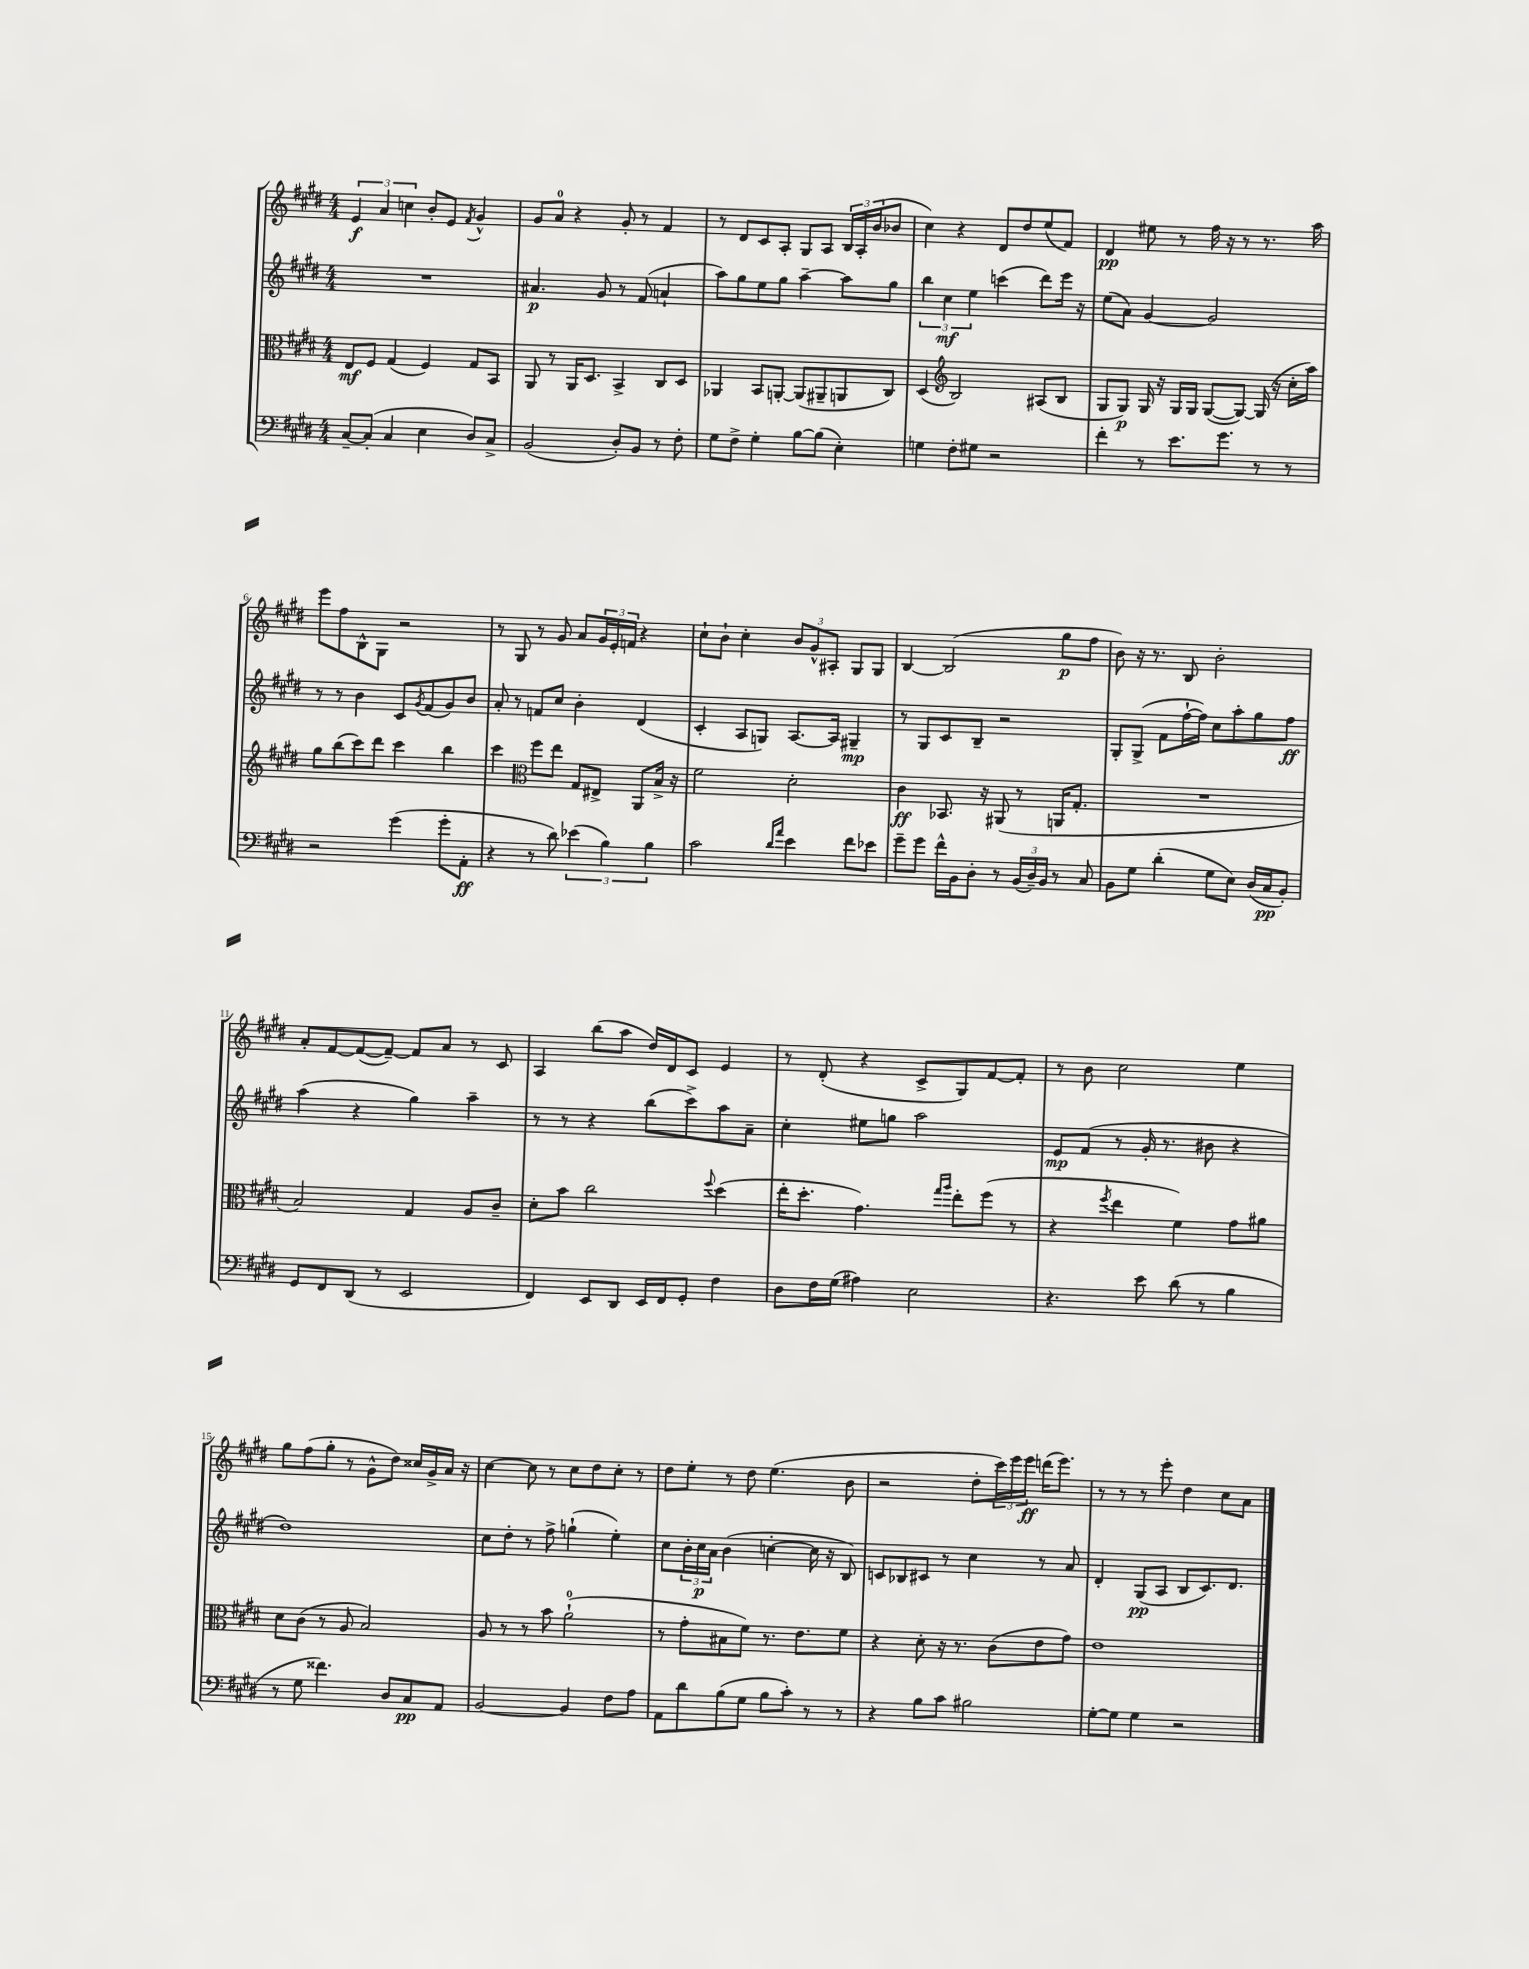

**kern	**dynam	**kern	**dynam	**kern	**dynam	**kern	**dynam
*part4	*part4	*part3	*part3	*part2	*part2	*part1	*part1
*staff4	*staff4	*staff3	*staff3	*staff2	*staff2	*staff1	*staff1
*clefF4	*	*clefC3	*	*clefG2	*	*clefG2	*
*k[f#c#g#d#]	*	*k[f#c#g#d#]	*	*k[f#c#g#d#]	*	*k[f#c#g#d#]	*
*M4/4	*	*M4/4	*	*M4/4	*	*M4/4	*
=1	=1	=1	=1	=1	=1	=1	=1
[8C#~/L	.	8E/L	mf	1r	.	6e/	f
(8C#'/J]	.	8F#/J	.	.	.	.	.
.	.	.	.	.	.	6a/	.
4C#/	.	(4G#/	.	.	.	.	.
.	.	.	.	.	.	6ccn\	.
4E\	.	4F#/)	.	.	.	8b'/L	.
.	.	.	.	.	.	8e/J	.
.	.	.	.	.	.	8qf#/	.
8D#/L)	.	8G#/L	.	.	.	4g#^^/	.
8C#^/J	.	8BB/J	.	.	.	.	.
=2	=2	=2	=2	=2	=2	=2	=2
(2BB/	.	8AA/	.	4.a#X/	p	8g#/L	.
.	.	8r	.	.	.	8a/J	.
.	.	16AA/KL	.	.	.	4r	.
.	.	8.D#/J	.	.	.	.	.
.	.	.	.	8g#/	.	.	.
8D#'/L)	.	4BB^/	.	8r	.	8g#'/	.
8BB/J	.	.	.	(8f#/	.	8r	.
8r	.	8C#/L	.	4an`/	.	4f#/	.
8F#'\	.	8D#/J	.	.	.	.	.
=3	=3	=3	=3	=3	=3	=3	=3
8G#\L	.	4AA-X/	.	8aa\L)	.	8r	.
8F#^\J	.	.	.	8gg#\	.	8d#/L	.
4G#'\	.	8BB/L	.	8ee\	.	8c#/	.
.	.	[8AAn'/J	.	8gg#\J	.	8A'/J	.
[8B\L	.	(8AA/L]	.	[4aa~\	.	8G#/L	.
(8B\J]	.	8AA#X~/	.	.	.	8A/J	.
4E'\)	.	8AAn/	.	8aa\L]	.	24B/LL	.
.	.	.	.	.	.	24A'/	.
.	.	.	.	.	.	(24b/J	.
.	.	8C#/J)	.	8gg#\J	.	8b-X/J	.
=4	=4	=4	=4	=4	=4	=4	=4
4Gn\	.	(4D#/	.	6bb\	.	4cc#\)	.
.	.	.	.	6cc#\	mf	.	.
*	*	*clefG2	*	*	*	*	*
8F#'\L	.	2B/)	.	.	.	4r	.
.	.	.	.	6ee\	.	.	.
8G#X\J	.	.	.	.	.	.	.
2r	.	.	.	(4cccn\	.	8d#/L	.
.	.	.	.	.	.	8dd#/	.
.	.	(8A#X/L	.	8ddd#\L)	.	(8ee/	.
.	.	8B/J	.	16eee\Jk	.	8f#/J)	.
.	.	.	.	16r	.	.	.
=5	=5	=5	=5	=5	=5	=5	=5
4f#'\	.	8G#/L	.	(8ee\L	.	4d#/	pp
.	.	8G#/J)	p	8a\J)	.	.	.
8r	.	16G#/	.	[4g#/	.	8ee#X\	.
.	.	16r	.	.	.	.	.
8.e\L	.	16G#/LL	.	.	.	8r	.
.	.	16G#/JJ	.	.	.	.	.
.	.	([8G#/L	.	2g#/]	.	16ff#\	.
8.g#\J	.	.	.	.	.	16r	.
.	.	8G#/J_)	.	.	.	8r	.
8r	.	(16G#/]	.	.	.	8.r	.
.	.	16r	.	.	.	.	.
8r	.	16cc#'\LL	.	.	.	.	.
.	.	16aa\JJ)	.	.	.	16aa\	.
!!LO:LB:g=z
=6	=6	=6	=6	=6	=6	=6	=6
2r	.	8gg#\L	.	8r	.	8eee\L	.
.	.	(8bb\	.	8r	.	8ff#\	.
.	.	8ccc#\)	.	4b\	.	8B^^\	.
.	.	8ddd#\J	.	.	.	8G#\J	.
(4g#\	.	4ccc#\	.	8c#/L	.	2r	.
.	.	.	.	8qg#/	.	.	.
.	.	.	.	(8f#/	.	.	.
8g#'\L	.	4bb\	.	8g#/)	.	.	.
8AA'\J	ff	.	.	8b/J	.	.	.
=7	=7	=7	=7	=7	=7	=7	=7
4r	.	4ccc#\	.	8a'/	.	8r	.
.	.	.	.	8r	.	8G#/	.
*	*	*clefC3	*	*	*	*	*
8r	.	8ff#\L	.	8fn/L	.	8r	.
8d#\)	.	8ee\J	.	8cc#/J	.	8g#/	.
(6e-X\	.	8G#/L	.	4b'\	.	8a/L	.
.	.	8E#X^/J	.	.	.	24g#/L	.
6B\)	.	.	.	.	.	24e'/	.
.	.	.	.	.	.	24fn/JJ	.
.	.	8AA/L	.	(4d#/	.	4r	.
6B\	.	.	.	.	.	.	.
.	.	16B^/Jk	.	.	.	.	.
.	.	16r	.	.	.	.	.
=8	=8	=8	=8	=8	=8	=8	=8
2c#\	.	2f#\	.	4c#'/	.	8cc#`\L	.
.	.	.	.	.	.	8b`\J	.
.	.	.	.	8A/L	.	4cc#'\	.
.	.	.	.	8Gn/J)	.	.	.
16qqd#/LL	.	.	.	.	.	.	.
16qqa/JJ	.	.	.	.	.	.	.
4e\	.	2d#'\	.	[8.A/L	.	12b/L	.
.	.	.	.	.	.	12g#^^/	.
.	.	.	.	.	.	12A#X'/J	.
.	.	.	.	16A/Jk]	.	.	.
8f#\L	.	.	.	4G#X~/	mp	8G#/L	.
8e-X\J	.	.	.	.	.	8G#/J	.
=9	=9	=9	=9	=9	=9	=9	=9
8g#~\L	.	4c#\	ff	8r	.	[4B/	.
8g#\J	.	.	.	8G#/L	.	.	.
16f#^^\LL	.	8.BB-X/	.	8c#/	.	(2B/]	.
16BB\J	.	.	.	.	.	.	.
8D#'\J	.	.	.	8B~/J	.	.	.
.	.	16r	.	.	.	.	.
8r	.	(8AA#X/	.	2r	.	.	.
(24BB/LL	.	8r	.	.	.	.	.
24D#~/)	.	.	.	.	.	.	.
24BB/JJ	.	.	.	.	.	.	.
8r	.	16AAn/KL	.	.	.	8gg#\L	p
.	.	8.G#'/J	.	.	.	.	.
8C#/	.	.	.	.	.	8ff#\J	.
=10	=10	=10	=10	=10	=10	=10	=10
8BB\L	.	1r	.	8G#'/L	.	8b\)	.
8G#\J	.	.	.	(8G#^/J	.	16r	.
.	.	.	.	.	.	8.r	.
(4d#'\	.	.	.	8f#\L	.	.	.
.	.	.	.	[16ff#`\L	.	8B/	.
.	.	.	.	16ff#\JJ])	.	.	.
8G#\L	.	.	.	8cc#\L	.	2b'\	.
8E\J)	.	.	.	8aa'\	.	.	.
(16D#/LL	.	.	.	8gg#\	.	.	.
16C#/J	pp	.	.	.	.	.	.
8BB'/J)	.	.	.	8ff#\J	ff	.	.
!!LO:LB:g=z
=11	=11	=11	=11	=11	=11	=11	=11
8GG#/L	.	2B/)	.	(4aa\	.	8a'/L	.
8FF#/	.	.	.	.	.	[8f#/	.
(8DD#/J	.	.	.	4r	.	(8f#/_	.
8r	.	.	.	.	.	8f#~/J_)	.
2EE/	.	4G#/	.	4gg#\)	.	8f#/L]	.
.	.	.	.	.	.	8a/J	.
.	.	8A/L	.	4aa~\	.	8r	.
.	.	8c#~/J	.	.	.	8c#/	.
=12	=12	=12	=12	=12	=12	=12	=12
4FF#/)	.	8d#'\L	.	8r	.	4A/	.
.	.	8b\J	.	8r	.	.	.
8EE/L	.	2cc#\	.	4r	.	(8bb\L	.
8DD#/J	.	.	.	.	.	8aa\J	.
16EE/LL	.	.	.	(8bb\L	.	16dd#/LL)	.
16FF#/J	.	.	.	.	.	16d#/J	.
8GG#'/J	.	.	.	8ccc#^\)	.	8c#/J	.
.	.	8qqff#/	.	.	.	.	.
4F#\	.	(4dd#\	.	8aa\	.	4e/	.
.	.	.	.	8a~\J	.	.	.
=13	=13	=13	=13	=13	=13	=13	=13
8D#\L	.	16ee'\KL	.	4cc#'\	.	8r	.
.	.	8.dd#'\J	.	.	.	.	.
16F#\L	.	.	.	.	.	(8d#'/	.
(16G#\JJ	.	.	.	.	.	.	.
4A#X\)	.	4.g#\)	.	8ee#X\L	.	4r	.
.	.	.	.	8ggn\J	.	.	.
2E\	.	.	.	2aa\	.	8c#^/L	.
.	.	16qqgg#/LL	.	.	.	.	.
.	.	16qqaa/JJ	.	.	.	.	.
.	.	8ee'\L	.	.	.	8G#/)	.
.	.	(8ff#\J	.	.	.	[8f#/	.
.	.	8r	.	.	.	8f#'/J]	.
=14	=14	=14	=14	=14	=14	=14	=14
4.r	.	4r	.	8e/L	mp	8r	.
.	.	.	.	(8f#/J	.	8b\	.
.	.	8qff#/	.	.	.	.	.
.	.	4ee\	.	8r	.	2cc#\	.
8e\	.	.	.	16g#'/	.	.	.
.	.	.	.	8.r	.	.	.
(8d#\	.	4f#\)	.	.	.	.	.
8r	.	.	.	8b#X\	.	.	.
4B\	.	8g#\L	.	4r	.	4ee\	.
.	.	8a#X\J	.	.	.	.	.
!!LO:LB:g=z
=15	=15	=15	=15	=15	=15	=15	=15
8r	.	8d#\L	.	1dd#)	.	8gg#\L	.
8G#\	.	(8c#\J	.	.	.	(8ff#\	.
4.f##X\)	.	8r	.	.	.	8gg#'\J	.
.	.	8A/	.	.	.	8r	.
.	.	2B/)	.	.	.	8g#^^\L	.
8D#/L	.	.	.	.	.	8dd#\J)	.
8C#/	pp	.	.	.	.	16cc##X/LL	.
.	.	.	.	.	.	16g#^/	.
8AA/J	.	.	.	.	.	16a/JJ	.
.	.	.	.	.	.	16r	.
=16	=16	=16	=16	=16	=16	=16	=16
[2BB/	.	8A/	.	8cc#\L	.	[4cc#\	.
.	.	8r	.	8dd#'\J	.	.	.
.	.	8r	.	8r	.	8cc#\]	.
.	.	8b\	.	8ff#^\	.	8r	.
4BB/]	.	(2a`\	.	(4ggn`\	.	8cc#\L	.
.	.	.	.	.	.	8dd#\	.
8F#\L	.	.	.	4ee'\)	.	8cc#'\J	.
8A\J	.	.	.	.	.	8r	.
=17	=17	=17	=17	=17	=17	=17	=17
8AA\L	.	8r	.	8cc#\L	.	8dd#\L	.
8d#\	.	8g#'\L	.	24b'\L	.	8ee'\J	.
.	.	.	.	24cc#\	p	.	.
.	.	.	.	24a\JJ	.	.	.
(8B\	.	8B#X\	.	(4b\	.	8r	.
8G#\J	.	8f#\J)	.	.	.	8dd#\	.
8B\L	.	8.r	.	[4ccn'\	.	(4.ee\	.
8c#'\J)	.	.	.	.	.	.	.
.	.	8.e\L	.	.	.	.	.
8r	.	.	.	16cc\]	.	.	.
.	.	.	.	16r	.	.	.
8r	.	8f#\J	.	8B/)	.	8b\	.
=18	=18	=18	=18	=18	=18	=18	=18
4r	.	4r	.	8cn/L	.	2r	.
.	.	.	.	8B-X/	.	.	.
8B\L	.	8d#'\	.	8c#X/J	.	.	.
8c#\J	.	16r	.	8r	.	.	.
.	.	8.r	.	.	.	.	.
2B#X\	.	.	.	4cc#\	.	8dd#'\L	.
.	.	(8c#\L	.	.	.	24ccc#\L)	.
.	.	.	.	.	.	24eee\	.
.	.	.	.	.	.	24eee\JJ	ff
.	.	8e\	.	8r	.	(16dddn\KL	.
.	.	.	.	.	.	8.eee\J)	.
.	.	8g#\J)	.	8a/	.	.	.
=19	=19	=19	=19	=19	=19	=19	=19
[8G#'\L	.	1e	.	4d#'/	.	8r	.
8G#\J]	.	.	.	.	.	8r	.
4G#\	.	.	.	(8G#/L	pp	8r	.
.	.	.	.	8A/J	.	8eee'\	.
2r	.	.	.	8B/L	.	4dd#\	.
.	.	.	.	8.c#/)	.	.	.
.	.	.	.	.	.	8cc#\L	.
.	.	.	.	8.d#/J	.	.	.
.	.	.	.	.	.	8a\J	.
==	==	==	==	==	==	==	==
*-	*-	*-	*-	*-	*-	*-	*-
